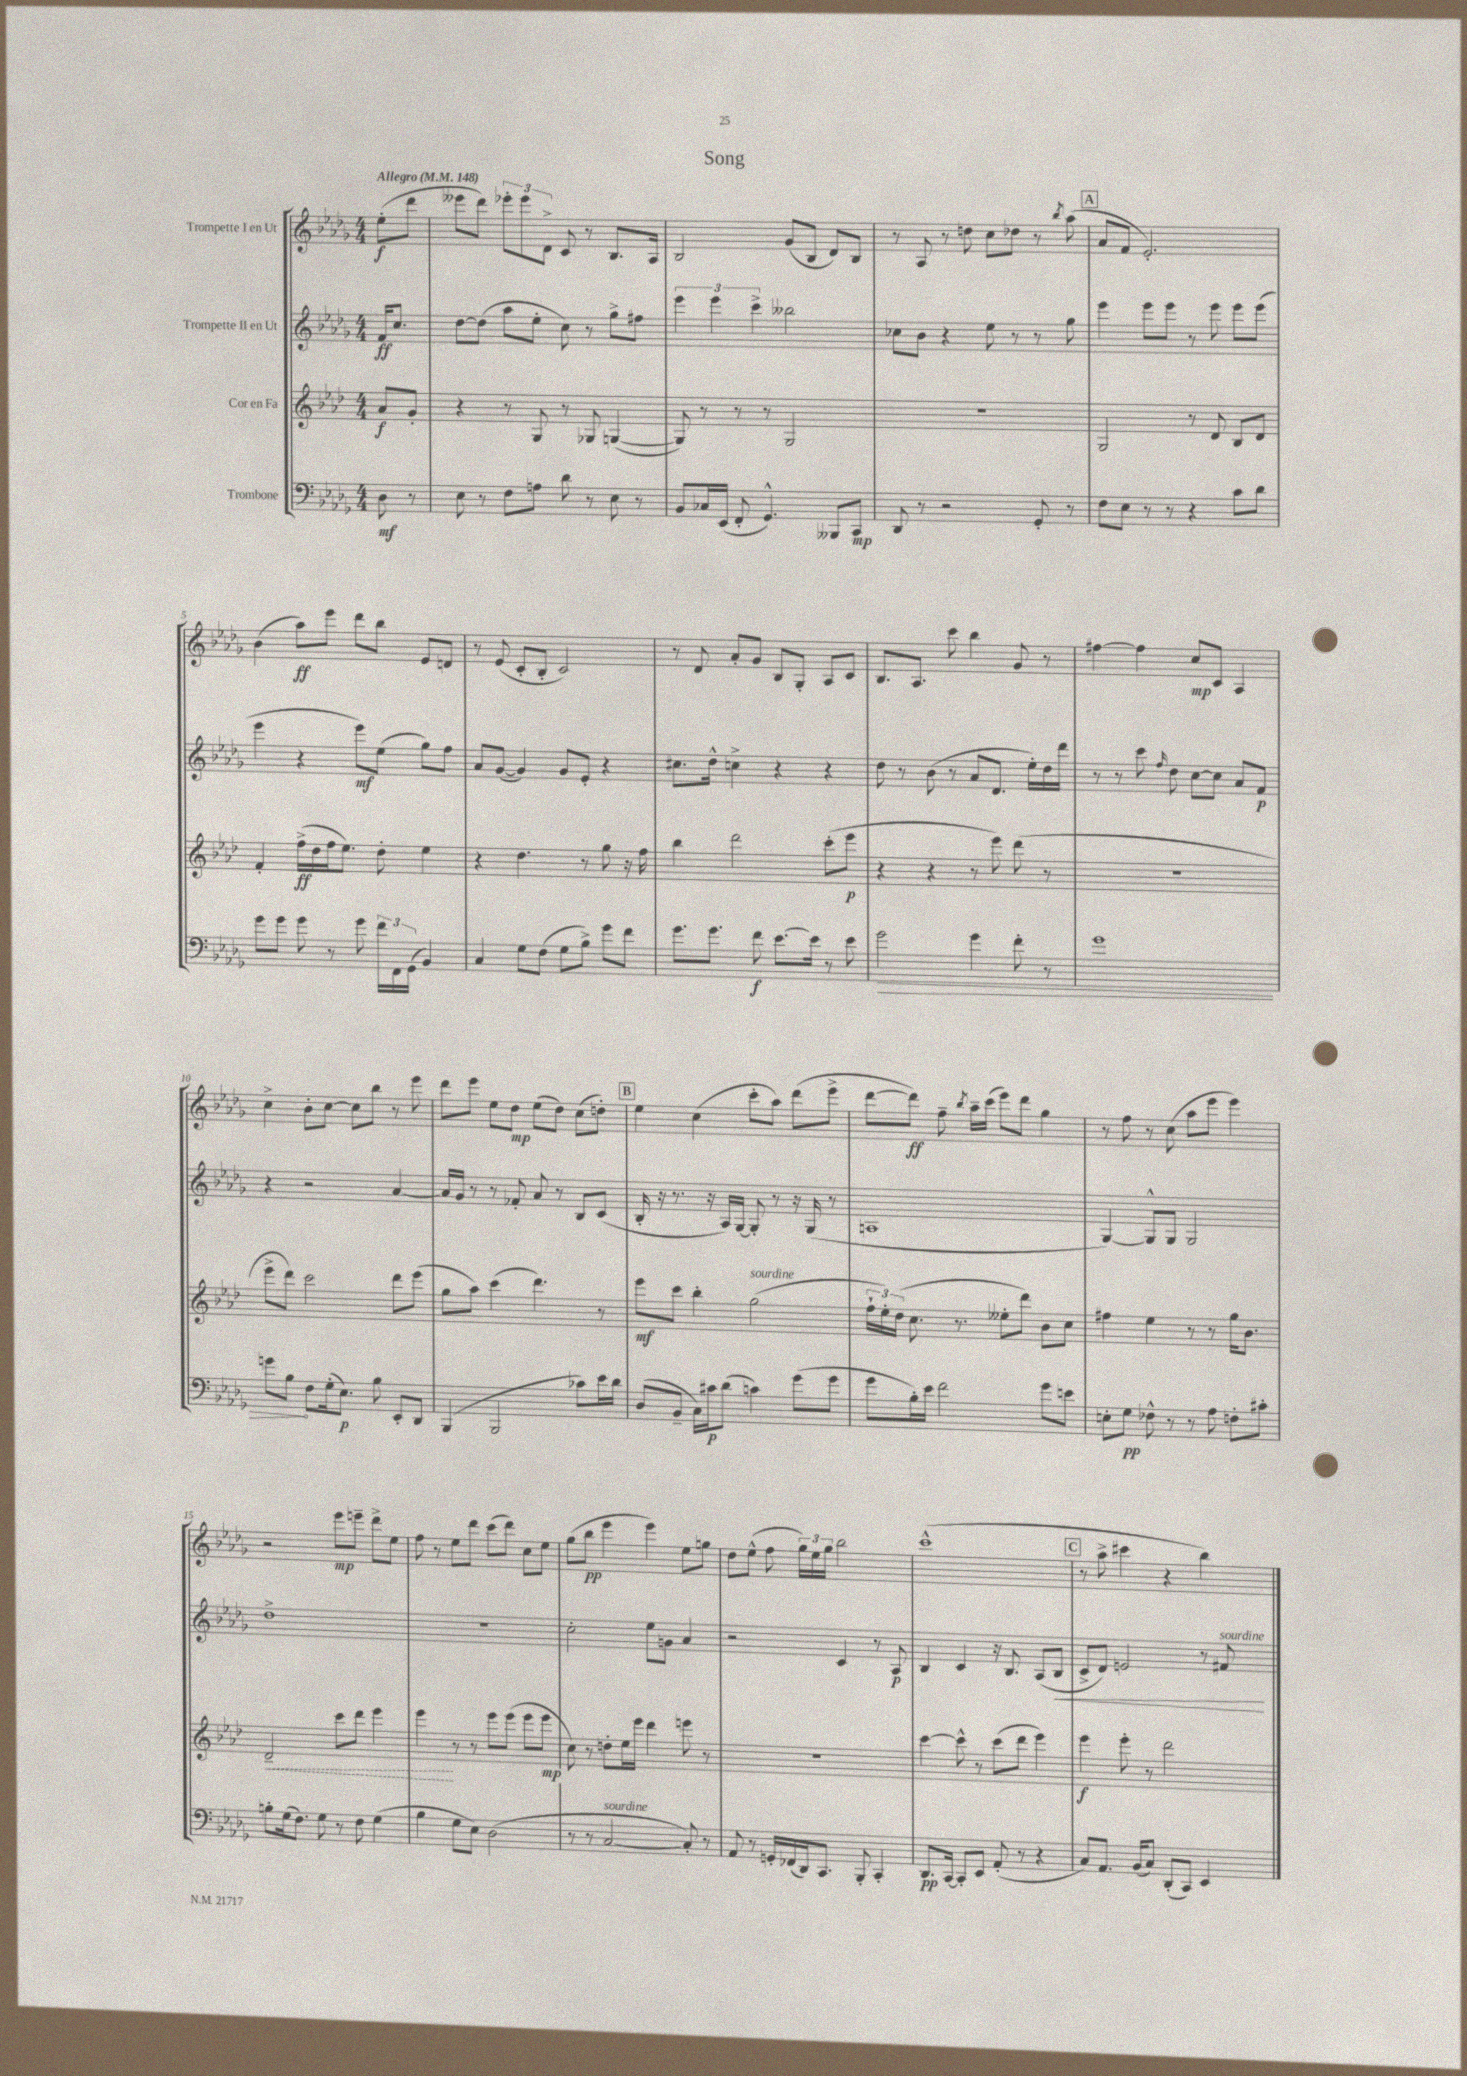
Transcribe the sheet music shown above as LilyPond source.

\header { title = "Song" }
<<
\new StaffGroup <<
\new Staff = "s0" \with { instrumentName = "Trompette I en Ut" } {
    \clef treble \key des \major \numericTimeSignature \time 4/4 \partial 4 \tempo "Allegro" 4 = 148
    \autoBeamOff ees''8[-.\f( des'''8] |
    eeses'''8[ des'''8]) \tuplet 3/2 { ees'''8[-. ees'''8 des'8]-> } c'8 r8 bes8.[ aes16] |
    bes2 ges'8[( bes8] des'8[) bes8] |
    r8 aes8 r8 d''8 c''8[ des''8] r8 \acciaccatura { bes''8 } aes''8( |
    \mark \markup { \box "A" } aes'8[ f'8] ees'2.-.) |
    bes'4( aes''8[\ff) ees'''8] des'''8[ bes''8] ees'8[ d'8] |
    r8 ees'8( c'8[-. bes8]-. c'2) |
    r8 des'8 aes'8[-. ges'8] bes8[ ges8]-. aes8[ c'8] |
    bes8.[ aes8.] c'''8 bes''4 ges'8 r8 |
    fis''4~ fis''4 c''8[\mp c'8] aes4 |
    c''4-> bes'8[-. c''8]~ c''8[ bes''8] r8 ees'''8 |
    des'''8[ ees'''8] ees''8[ des''8]\mp ees''8[( des''8]) c''8[( d''8]-.) |
    \mark \markup { \box "B" } ees''4 c''4( c'''8[-. aes''8]) des'''8[( ees'''8]-> |
    des'''8[~ des'''8]\ff) f''8-- \acciaccatura { bes''8 } aes''16[-- c'''16]( ees'''8[) des'''8] ges''4 |
    r8 f''8 r8 c''8( aes''8[ ees'''8] ees'''4) |
    r2 ees'''8[\mp e'''8]-- des'''8[-> ees''8] |
    f''8 r8 ees''8[ des'''8] c'''8[( des'''8]) c''8[ ees''8] |
    ges''8[( bes''8]\pp ees'''4 ees'''4) ees''8[ g''8] |
    des''8[ ees''8]-^( f''8 \tuplet 3/2 { ges''16[) ees''16 ges''16] } bes''2 |
    c'''1-^( |
    \mark \markup { \box "C" } r8 aes''8-> cis'''4 r4 bes''4) \bar "|." |
}
\new Staff = "s1" \with { instrumentName = "Trompette II en Ut" } {
    \clef treble \key des \major \numericTimeSignature \time 4/4 \partial 4
    \autoBeamOff f'16[\ff c''8.] |
    des''8[~ des''8]( aes''8[ ees''8]-. c''8) r8 ges''8[-> fis''8] |
    \tuplet 3/2 { ees'''4 ees'''4 c'''4-> } beses''2 |
    ces''8[ bes'8] r4 ees''8 r8 r8 ges''8 |
    \mark \markup { \box "A" } ees'''4 ees'''8[ ees'''8] r8 ees'''8 ees'''8[ ees'''8]( |
    ees'''4 r4 ees'''8[\mf) ees''8]( ges''8[) f''8] |
    aes'8[ ges'8]~( ges'4) ges'8[ ees'8]-. r4 |
    cis''8.[ des''16]-^ c''4-> r4 r4 |
    des''8 r8 bes'8( r8 aes'8[ des'8.] ees''16[-.) des''16 des'''16] |
    r8 r8 c'''8 \grace { f''16 } des''8 c''8[~ c''8] aes'8[ f'8]\p |
    r4 r2 aes'4~ |
    aes'16[ ges'16] r8 r8 fes'8-. aes'8 r8 bes8[ c'8]( |
    \mark \markup { \box "B" } bes16-. r16 r8. r16 aes16[) ges16]~ ges8-. r8 r16 ges16( r8 |
    a1 |
    ges4~) ges8[-^ ges8] ges2 |
    des''1-> |
    R1 |
    c''2-. ees''8[ g'8] aes'4 |
    r2 c'4 r8 aes8\p |
    bes4 c'4 r16 bes8. aes8[( bes8]\< |
    \mark \markup { \box "C" } c'8[-> des'8]) e'2 r8 fis'8\!^\markup { \italic "sourdine" } \bar "|." |
}
\new Staff = "s2" \with { instrumentName = "Cor en Fa" } {
    \clef treble \key aes \major \numericTimeSignature \time 4/4 \partial 4
    \autoBeamOff aes'8[\f g'8]-. |
    r4 r8 g8 r8 ges8 g4~( |
    g8) r8 r8 r8 g2 |
    r1 |
    \mark \markup { \box "A" } g2 r8 des'8 bes8[ des'8] |
    f'4-. f''16[->\ff( des''16 f''16 ees''8.]) des''8-. ees''4 |
    r4 des''4. r8 g''8 r16 f''16 |
    bes''4 des'''2 c'''8[-.( ees'''8]\p |
    r4 r4 r8 ees'''8) des'''8( r8 |
    R1 |
    ees'''8[-> des'''8]) c'''2 des'''8[ ees'''8]( |
    g''8[ aes''8]) c'''4( des'''4.) r8 |
    \mark \markup { \box "B" } ees'''8[\mf c'''8] bes''4-. g''2^\markup { \italic "sourdine" }( |
    \tuplet 3/2 { f''16[-! ees''16-.) des''16]( } c''8. r8. eeses''8[-. des'''8]) bes'8[ c''8] |
    fis''4 ees''4 r8 r8 g''16[ bes'8.] |
    \once \override Hairpin.style = #'dashed-line des'2--\< c'''8[ des'''8] ees'''4 |
    ees'''4\! r8 r8 ees'''8[ ees'''8]( ees'''8[ ees'''8]\mp |
    c''8) r8 d''8[-. ees''16 ees'''16] des'''4 e'''8 r8 |
    R1 |
    c'''4~ c'''8-^ r8 c'''8[( des'''8] ees'''4) |
    \mark \markup { \box "C" } ees'''4\f ees'''8-. r8 des'''2 \bar "|." |
}
\new Staff = "s3" \with { instrumentName = "Trombone" } {
    \clef bass \key des \major \numericTimeSignature \time 4/4 \partial 4
    \autoBeamOff des8\mf r8 |
    ees8 r8 f8[ a8] des'8 r8 ees8 r8 |
    bes,8[ ces16 ees,16]( f,8-. ges,4.-^) beses,,8[ c,8]\mp |
    des,8 r8 r2 ges,8-. r8 |
    \mark \markup { \box "A" } f8[ ees8] r8 r8 r4 c'8[ des'8] |
    ges'8[ ges'8] ges'8 r8 ges'8 \tuplet 3/2 { f'16[ f,16 ges,16]( } bes,4) |
    c4 ges8[ f8]( ges8[ bes8]->) ges'8[ f'8] |
    ges'8.[ ges'8.] f'8\f ees'8.[~ ees'16] r8 ees'8 |
    \once \override Hairpin.circled-tip = ##t ges'2\> ges'4 f'8-. r8 |
    ges'1 |
    g'8[ bes8]\! f8[ ges16-.( ees8.]\p) bes8 ees,8[-. des,8] |
    bes,,4( bes,,2 ces'8[) ees'16 des'16] |
    \mark \markup { \box "B" } des8[( bes,8]-- c16[) cis'16\p des'8]( c'4) ges'8[( ges'8] |
    ges'8[ bes16-.) ees'16] f'2 ges'8[ e'8] |
    e8[-. ges8]\pp fes8-^ r8 r8 aes8 f8[-. cis'8]-. |
    b8[-. ges16( f8.]) ges8 r8 f8 ges4( |
    bes4 ges8[ ees8]) des2( |
    r8 r8 c2~^\markup { \italic "sourdine" } c8-.) r8 |
    aes,8 r8 g,16[-. fes,16( des,16) c,8.] bes,,8-. c,4-. |
    des,8.[\pp c,16]~ c,8[-. ees,8] aes,8-.( r8 r4 |
    \mark \markup { \box "C" } c8[) aes,8.] bes,16[( c8]) des,8[-.( c,8]) ees,4 \bar "|." |
}
>>
>>
